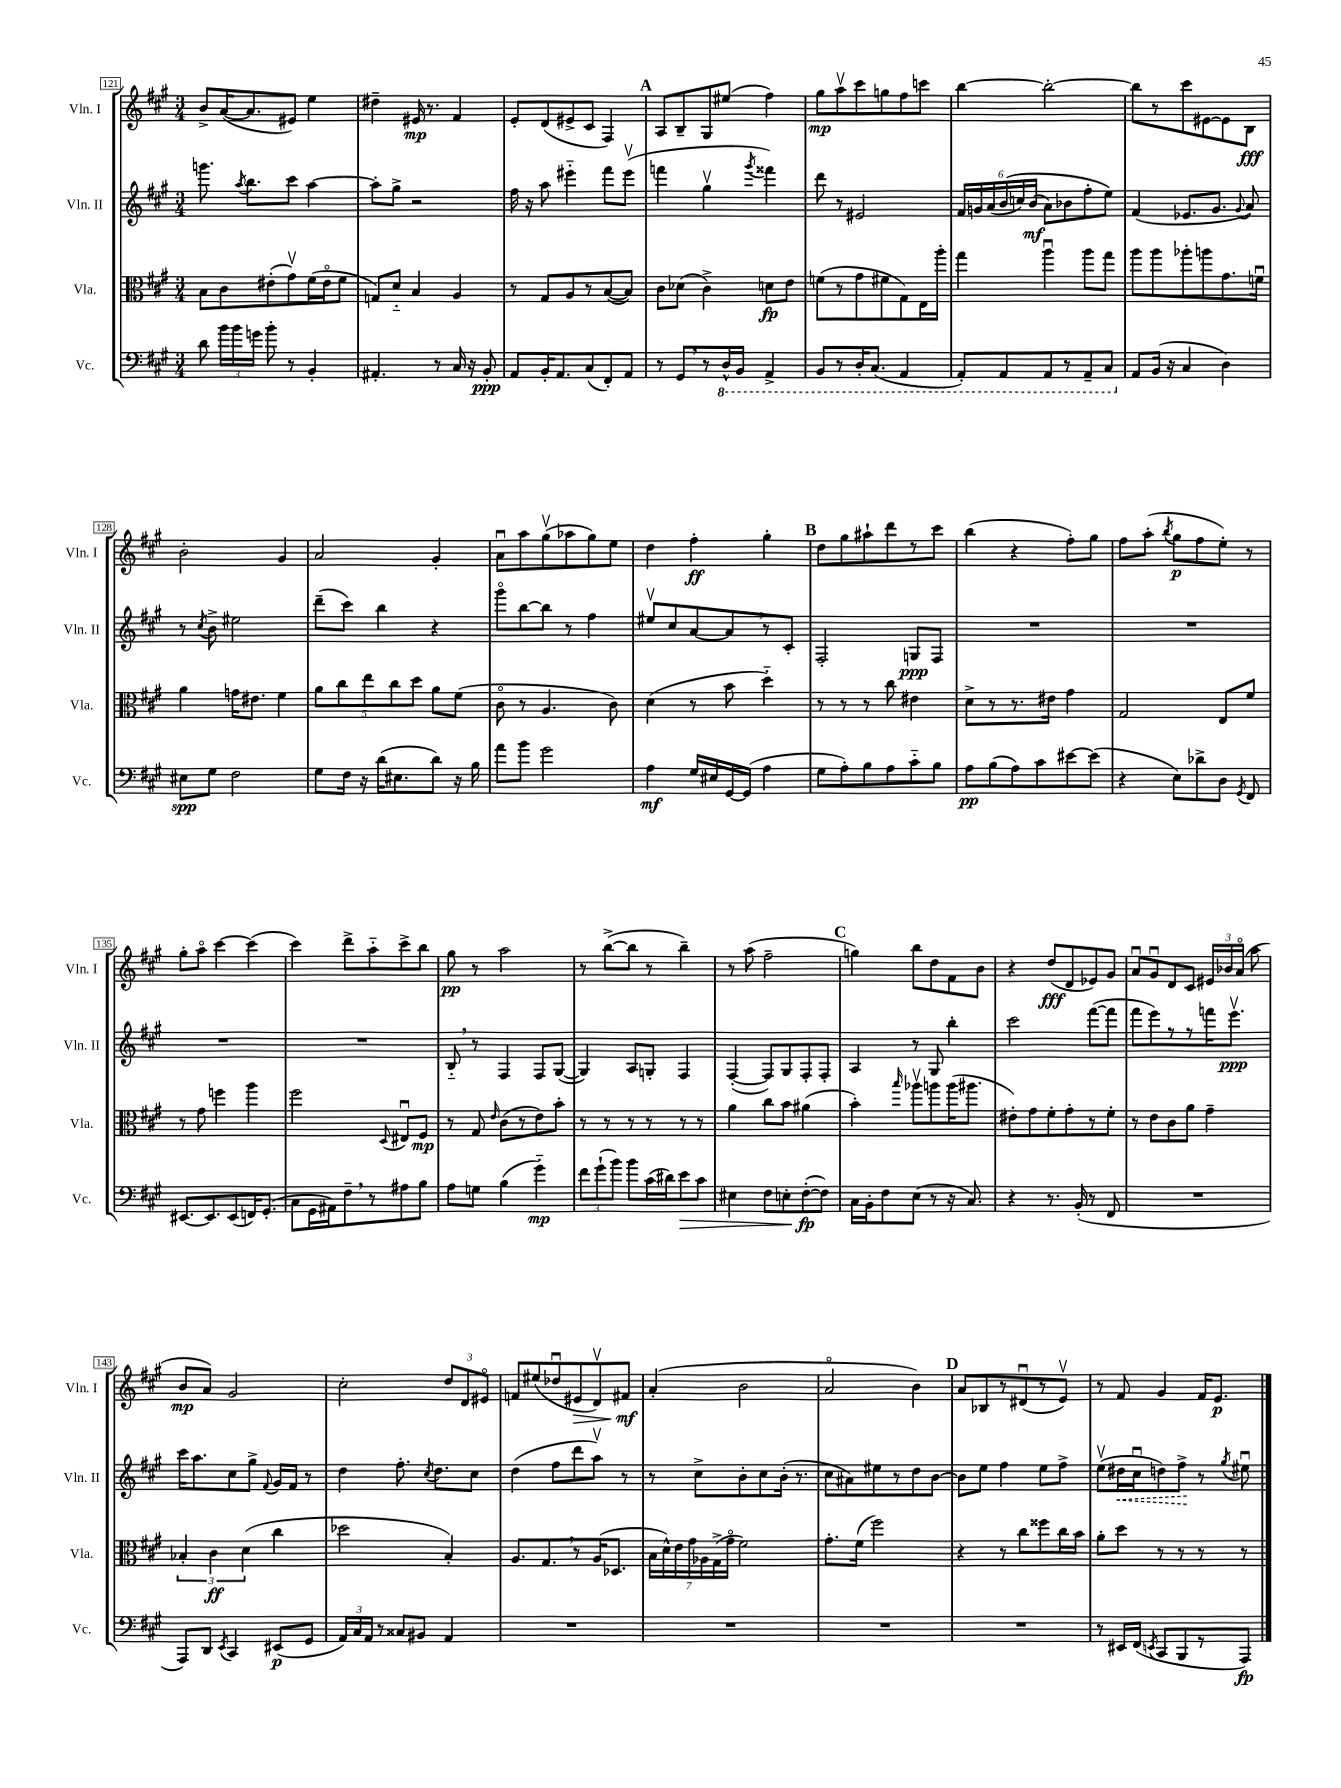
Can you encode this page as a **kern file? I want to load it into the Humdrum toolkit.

**kern	**dynam	**kern	**dynam	**kern	**dynam	**kern	**dynam
*part4	*part4	*part3	*part3	*part2	*part2	*part1	*part1
*staff4	*staff4	*staff3	*staff3	*staff2	*staff2	*staff1	*staff1
*I"Vc.	*	*I"Vla.	*	*I"Vln. II	*	*I"Vln. I	*
*I'Vc.	*	*I'Vla.	*	*I'Vln. II	*	*I'Vln. I	*
*clefF4	*	*clefC3	*	*clefG2	*	*clefG2	*
*k[f#c#g#]	*	*k[f#c#g#]	*	*k[f#c#g#]	*	*k[f#c#g#]	*
*M3/4	*	*M3/4	*	*M3/4	*	*M3/4	*
=121	=121	=121	=121	=121	=121	=121	=121
8d\	.	8B\L	.	8.gggn\	.	8b^/L	.
24b\LL	.	8c#\	.	.	.	([16a/K	.
24b\	.	.	.	.	.	.	.
.	.	.	.	8qaa/	.	.	.
.	.	.	.	8.bb\L	.	8.a/]	.
24gn\JJ	.	.	.	.	.	.	.
8b'\	.	(8e#X'\	.	.	.	.	.
8r	.	8g#v\)	.	8ccc#\J	.	8e#X/J)	.
4BB'/	.	(16f#\L	.	[4aa\	.	4ee\	.
.	.	16e#\J	.	.	.	.	.
.	.	8f#\J	.	.	.	.	.
=122	=122	=122	=122	=122	=122	=122	=122
4.AA#X'/	.	8Gn/L)	.	8aa'\L]	.	4dd#X~\	.
.	.	8d/J	.	8gg#^\J	.	.	.
.	.	4B/	.	2r	.	16e#X/	mp
.	.	.	.	.	.	8.r	.
8r	.	.	.	.	.	.	.
16C#/	.	4A/	.	.	.	4f#/	.
16r	.	.	.	.	.	.	.
8BB'/	ppp	.	.	.	.	.	.
=123	=123	=123	=123	=123	=123	=123	=123
8AA/L	.	8r	.	16ff#\	.	8e'/L	.
.	.	.	.	16r	.	.	.
16BB'/K	.	8G#/L	.	8aa\	.	(8d/	.
8.AA/	.	.	.	.	.	.	.
.	.	8A/	.	4eee#X\	.	8e#X^/	.
(8C#/	.	8r	.	.	.	8c#/J	.
8FF#'/)	.	([8B/	.	8fff#\L	.	4F#/)	.
8AA/J	.	8B/J])	.	(8eee#v\J	.	.	.
!!LO:REH:place=s1:t=A
=124	=124	=124	=124	=124	=124	=124	=124
8r	.	8c#\L	.	4fffn\	.	8A/L	.
8GG#,/L	.	(8d-X\J	.	.	.	8B~/	.
8r	.	4c#^\)	.	4gg#v\	.	8G#/	.
*8ba	*	*	*	*	*	*	*
16DD^^/L	.	.	.	.	.	(8ee#X/J	.
16BBB/JJ	.	.	.	.	.	.	.
.	.	.	.	8qggg#/	.	.	.
4AAA^/	.	8dn\L	fp	4fff##X\)	.	4ff#\)	.
.	.	8e\J	.	.	.	.	.
=125	=125	=125	=125	=125	=125	=125	=125
8BBB/L	.	(8fn\L	.	8ddd\	.	8gg#\L	mp
8r	.	8r	.	8r	.	8aav\	.
16DD'/K	.	8g#\	.	2e#X/	.	8ccc#\	.
(8.CC#/J	.	.	.	.	.	.	.
.	.	8f#X\	.	.	.	8ggn\	.
4AAA/	.	8G#\)	.	.	.	8ff#\	.
.	.	16E\L	.	.	.	8cccn\J	.
.	.	16aa'\JJ	.	.	.	.	.
=126	=126	=126	=126	=126	=126	=126	=126
8AAA'/L)	.	4gg#\	.	24f#/LL	.	[4bb\	.
.	.	.	.	24gn/	.	.	.
.	.	.	.	(24a/	.	.	.
8AAA/	.	.	.	(24b/	.	.	.
.	.	.	.	24ccn/)	.	.	.
.	.	.	.	(24b/JJ	mf	.	.
8AAA/	.	4aau\	.	8a\L)	.	2bb'\_	.
8r	.	.	.	8b-X\	.	.	.
8AAA~/	.	8aa\L	.	8ff#'\	.	.	.
8CC#/J	.	8gg#\J	.	8ee\J)	.	.	.
=127	=127	=127	=127	=127	=127	=127	=127
*X8ba	*	*	*	*	*	*	*
8AA/L	.	8aa\L	.	(4f#/	.	8bb\L]	.
(16BB/Jk	.	8aa\	.	.	.	8r	.
16r	.	.	.	.	.	.	.
4C#/	.	8aa-X'\	.	8.e-X/L	.	8ccc#\	.
.	.	8aan\	.	.	.	[8e#X\	.
.	.	.	.	8.g#/J	.	.	.
4D\)	.	8.g#\	.	.	.	8e#\]	.
.	.	.	.	8qqg#/	.	.	.
.	.	.	.	8a/)	.	8B\J	fff
.	.	16fnu\Jk	.	.	.	.	.
!!LO:LB:g=z
=128	=128	=128	=128	=128	=128	=128	=128
8E#X\L	spp	4a\	.	8r	.	2b'\	.
.	.	.	.	8qcc#/	.	.	.
8G#\J	.	.	.	8b^\	.	.	.
2F#\	.	16gn\KL	.	2ee#X\	.	.	.
.	.	8.e#X\J	.	.	.	.	.
.	.	4f#\	.	.	.	4g#/	.
=129	=129	=129	=129	=129	=129	=129	=129
8G#\L	.	10a\L	.	(8ddd~\L	.	2a/	.
.	.	10cc#\	.	.	.	.	.
16F#\Jk	.	.	.	8ccc#\J)	.	.	.
16r	.	.	.	.	.	.	.
.	.	10ee\	.	.	.	.	.
(16d\KL	.	.	.	4bb\	.	.	.
.	.	10cc#\	.	.	.	.	.
8.E#X\	.	.	.	.	.	.	.
.	.	10dd\J	.	.	.	.	.
8d\J)	.	8a\L	.	4r	.	4g#'/	.
16r	.	(8f#\J	.	.	.	.	.
16B\	.	.	.	.	.	.	.
=130	=130	=130	=130	=130	=130	=130	=130
8a\L	.	8c#\	.	8ggg#\L	.	8au\L	.
8b\J	.	8r	.	[8bb\	.	8aa\	.
2g#\	.	4.A/	.	8bb\J]	.	(8gg#v\	.
.	.	.	.	8r	.	8aa-X\	.
.	.	.	.	4ff#\	.	8gg#\)	.
.	.	8c#\)	.	.	.	8ee\J	.
=131	=131	=131	=131	=131	=131	=131	=131
4A\	mf	(4d\	.	8ee#Xv/L	.	4dd\	.
.	.	.	.	8cc#/	.	.	.
16G#/LL	.	8r	.	[8a/	.	4ff#'\	ff
16E#X/	.	.	.	.	.	.	.
[16GG#/	.	8b\	.	8a,/]	.	.	.
(16GG#/JJ]	.	.	.	.	.	.	.
4A\	.	4dd\)	.	8r	.	4gg#'\	.
.	.	.	.	8c#'/J	.	.	.
!!LO:REH:place=s1:t=B
=132	=132	=132	=132	=132	=132	=132	=132
8G#\L	.	8r	.	2F#'/	.	8dd\L	.
8A'\)	.	8r	.	.	.	8gg#\	.
8B\	.	8r	.	.	.	8aa#X`\	.
8A\	.	8cc#\	.	.	.	8ddd\	.
8c#\	.	4e#X\	.	8Gn/L	ppp	8r	.
8B\J	.	.	.	8F#/J	.	8ccc#\J	.
=133	=133	=133	=133	=133	=133	=133	=133
8A\L	pp	8d^\L	.	2.r	.	(4bb\	.
(8B\	.	8r	.	.	.	.	.
8A\)	.	8.r	.	.	.	4r	.
8c#\	.	.	.	.	.	.	.
.	.	16e#X\Jk	.	.	.	.	.
[8e#X\	.	4g#\	.	.	.	8ff#'\L)	.
(8e#\J]	.	.	.	.	.	8gg#\J	.
=134	=134	=134	=134	=134	=134	=134	=134
4r	.	2G#/	.	2.r	.	8ff#\L	.
.	.	.	.	.	.	(8aa'\J	.
.	.	.	.	.	.	8qbb/	.
8E\L)	.	.	.	.	.	8gg#\L	p
8d-X^\	.	.	.	.	.	8ff#\	.
8D\J	.	8E/L	.	.	.	8ee'\J)	.
8qGG#/	.	.	.	.	.	.	.
8FF#/	.	8f#/J	.	.	.	8r	.
!!LO:LB:g=z
=135	=135	=135	=135	=135	=135	=135	=135
[8.EE#X/L	.	8r	.	2.r	.	8gg#'\L	.
.	.	8g#\	.	.	.	8aa\J	.
8.EE#/]	.	.	.	.	.	.	.
.	.	4ffn\	.	.	.	[4ccc#\	.
(8EE#/	.	.	.	.	.	.	.
16FFn/K)	.	4aa\	.	.	.	(4ccc#\]	.
(8.GG#'/J	.	.	.	.	.	.	.
=136	=136	=136	=136	=136	=136	=136	=136
8C#\L	.	2ff#\	.	2.r	.	4ccc#\)	.
16GG#\L	.	.	.	.	.	.	.
16AA#X\J)	.	.	.	.	.	.	.
8F#~,\	.	.	.	.	.	8ddd^\L	.
8r	.	.	.	.	.	8aa\	.
.	.	8qqD/	.	.	.	.	.
8A#X\	.	8E#Xu/L	.	.	.	8ccc#^\	.
8B\J	.	8F#/J	mp	.	.	8bb\J	.
=137	=137	=137	=137	=137	=137	=137	=137
8A\L	.	8r	.	8B,/	.	8gg#\	pp
8Gn\J	.	8G#/	.	8r	.	8r	.
.	.	16qqe/	.	.	.	.	.
(4B\	.	(8c#\L	.	4F#/	.	2aa\	.
.	.	8r	.	.	.	.	.
4g#\)	mp	8e\)	.	8F#/L	.	.	.
.	.	8b'\J	.	([8G#/J	.	.	.
=138	=138	=138	=138	=138	=138	=138	=138
12f#\L	.	8r	.	4G#/])	.	8r	.
(12g#`\	.	.	.	.	.	.	.
.	.	8r	.	.	.	([8bb^\L	.
12b\J)	.	.	.	.	.	.	.
8b\L	.	8r	.	8A/L	.	8bb\J]	.
(16c#\L	.	8r	.	8Gn'/J	.	8r	.
16d#X\J)	.	.	.	.	.	.	.
!	!LO:HP:b	!	!	!	!	!	!
8e\	>	8r	.	4F#/	.	4bb~\)	.
8c#\J	.	8r	.	.	.	.	.
=139	=139	=139	=139	=139	=139	=139	=139
4E#X\	.	4a\	.	([4F#'/	.	8r	.
.	.	.	.	.	.	(8aa\	.
8F#\L	.	8cc#\L	.	8F#/L])	.	2ff#~\	.
8En'\	.	8b\J	.	8G#/	.	.	.
([8F#'\	fp	(4a#X\	.	8F#'/	.	.	.
8F#\J])	]	.	.	8F#'/J	.	.	.
!!LO:REH:place=s1:t=C
=140	=140	=140	=140	=140	=140	=140	=140
16C#\LL	.	4b'\)	.	4A/	.	4ggn\)	.
16BB'\J	.	.	.	.	.	.	.
8F#\	.	.	.	.	.	.	.
.	.	16qqbb/	.	.	.	.	.
(8E\J	.	8aa-Xv\L	.	8r	.	8bb\L	.
8r	.	8aan\	.	8G#/	.	8dd\	.
16r	.	(16aa\K	.	4bb'\	.	8f#\	.
8.C#/)	.	8.aa#X\J	.	.	.	.	.
.	.	.	.	.	.	8b\J	.
=141	=141	=141	=141	=141	=141	=141	=141
4r	.	8e#X'\L)	.	2ccc#\	.	4r	.
.	.	8g#\	.	.	.	.	.
8.r	.	8f#'\	.	.	.	(8dd/L	fff
.	.	8g#'\	.	.	.	8d/	.
(16BB'/	.	.	.	.	.	.	.
8r	.	8r	.	([8fff#\L	.	8e-X/)	.
8FF#/	.	8f#'\J	.	8fff#\J]	.	8g#/J	.
=142	=142	=142	=142	=142	=142	=142	=142
2.r	.	8r	.	8fff#\L	.	8au/L	.
.	.	8e\L	.	8eee\)	.	8g#u/	.
.	.	8c#\	.	8r	.	8d/	.
.	.	8a\J	.	8r	.	8c#/J	.
.	.	4g#~\	.	16fffn\K	.	24e#X/LL	.
.	.	.	.	.	.	24b-X/	.
.	.	.	.	8.eeev\J	ppp	.	.
.	.	.	.	.	.	(24a/JJ	.
.	.	.	.	.	.	8aa\	.
!!LO:LB:g=z
=143	=143	=143	=143	=143	=143	=143	=143
8AAA/L)	.	6B-X'/	.	16ccc#\KL	.	8b/L	mp
.	.	.	.	8.aa\	.	.	.
8DD/J	.	.	.	.	.	8a/J)	.
.	.	6c#\	ff	.	.	.	.
8qEE/	.	.	.	.	.	.	.
4CC#/	.	.	.	8cc#\	.	2g#/	.
.	.	(6d\	.	.	.	.	.
.	.	.	.	8gg#^\J	.	.	.
.	.	.	.	8qqf#/	.	.	.
(8EE#X/L	p	4cc#\	.	16g#/LL	.	.	.
.	.	.	.	16f#/JJ	.	.	.
8GG#/J	.	.	.	8r	.	.	.
=144	=144	=144	=144	=144	=144	=144	=144
24AA/LL)	.	2dd-X\	.	4dd\	.	2cc#'\	.
24C#/	.	.	.	.	.	.	.
24AA/JJ	.	.	.	.	.	.	.
8r	.	.	.	.	.	.	.
8C##X/L	.	.	.	8.ff#'\	.	.	.
8BB#X/J	.	.	.	.	.	.	.
.	.	.	.	8qcc#/	.	.	.
.	.	.	.	8.dd\L	.	.	.
4AA/	.	4B'/)	.	.	.	12dd/L	.
.	.	.	.	.	.	12d/	.
.	.	.	.	8cc#\J	.	.	.
.	.	.	.	.	.	12e#X/J	.
=145	=145	=145	=145	=145	=145	=145	=145
2.r	.	8.A/L	.	(4dd\	.	8fn/L	.
.	.	.	.	.	.	(8ee#X/	.
.	.	8.G#,/	.	.	.	.	.
.	.	.	.	8ff#\L	.	8dd-Xu/	.
!	!	!	!	!	!	!	!LO:HP:b
.	.	8r	.	8ddd\	.	8e#X/	>
.	.	(16A/K	.	8aav\J)	.	8dv/)	.
.	.	8.D-X/J	.	.	.	.	.
.	.	.	.	8r	.	8f#X/J	mf
.	.	.	.	.	.	.	]
=146	=146	=146	=146	=146	=146	=146	=146
2.r	.	28B\LL	.	8r	.	(4a'/	.
.	.	28d^^\)	.	.	.	.	.
.	.	28e\	.	.	.	.	.
.	.	28g#\	.	.	.	.	.
.	.	.	.	8cc#^\L	.	.	.
.	.	28A-X\	.	.	.	.	.
.	.	(28G#^\	.	.	.	.	.
.	.	28g#\JJ	.	.	.	.	.
.	.	2f#\)	.	8b'\	.	2b\	.
.	.	.	.	8cc#\	.	.	.
.	.	.	.	(16b'\Jk	.	.	.
.	.	.	.	8.r	.	.	.
=147	=147	=147	=147	=147	=147	=147	=147
2.r	.	8.g#'\L	.	8cc#\L	.	2a/	.
.	.	.	.	8a#X\)	.	.	.
.	.	(16f#\Jk	.	.	.	.	.
.	.	2ff#\)	.	8ee#X\	.	.	.
.	.	.	.	8r	.	.	.
.	.	.	.	8dd\	.	4b\)	.
.	.	.	.	[8b\J	.	.	.
!!LO:REH:place=s1:t=D
=148	=148	=148	=148	=148	=148	=148	=148
2.r	.	4r	.	8b\L]	.	8a/L	.
.	.	.	.	8ee\J	.	8B-X/	.
.	.	8r	.	4ff#\	.	8r	.
.	.	8cc#\L	.	.	.	(8d#Xu/	.
.	.	8ff##X\	.	8ee\L	.	8r	.
.	.	16cc#\L	.	8ff#^\J	.	8ev/J)	.
.	.	16b\JJ	.	.	.	.	.
=149	=149	=149	=149	=149	=149	=149	=149
8r	.	8a'\L	.	(8eev\L	.	8r	.
!	!	!	!	!	!LO:HP:b	!	!
16EE#X/LL	.	8dd\J	.	16dd#X\L	<	8f#/	.
(16FF#/JJ	.	.	.	16cc#u\J	.	.	.
8qEEn/	.	.	.	.	.	.	.
8CC#/L	.	8r	.	8ddn\)	.	4g#/	.
8BBB/	.	8r	.	8ff#^\J	.	.	.
8r	.	8r	.	8r	[	16f#/KL	.
.	.	.	.	.	.	8.e/J	p
.	.	.	.	8qgg#/	.	.	.
8AAA/J)	fp	8r	.	8ee#Xu\	.	.	.
==	==	==	==	==	==	==	==
*-	*-	*-	*-	*-	*-	*-	*-
